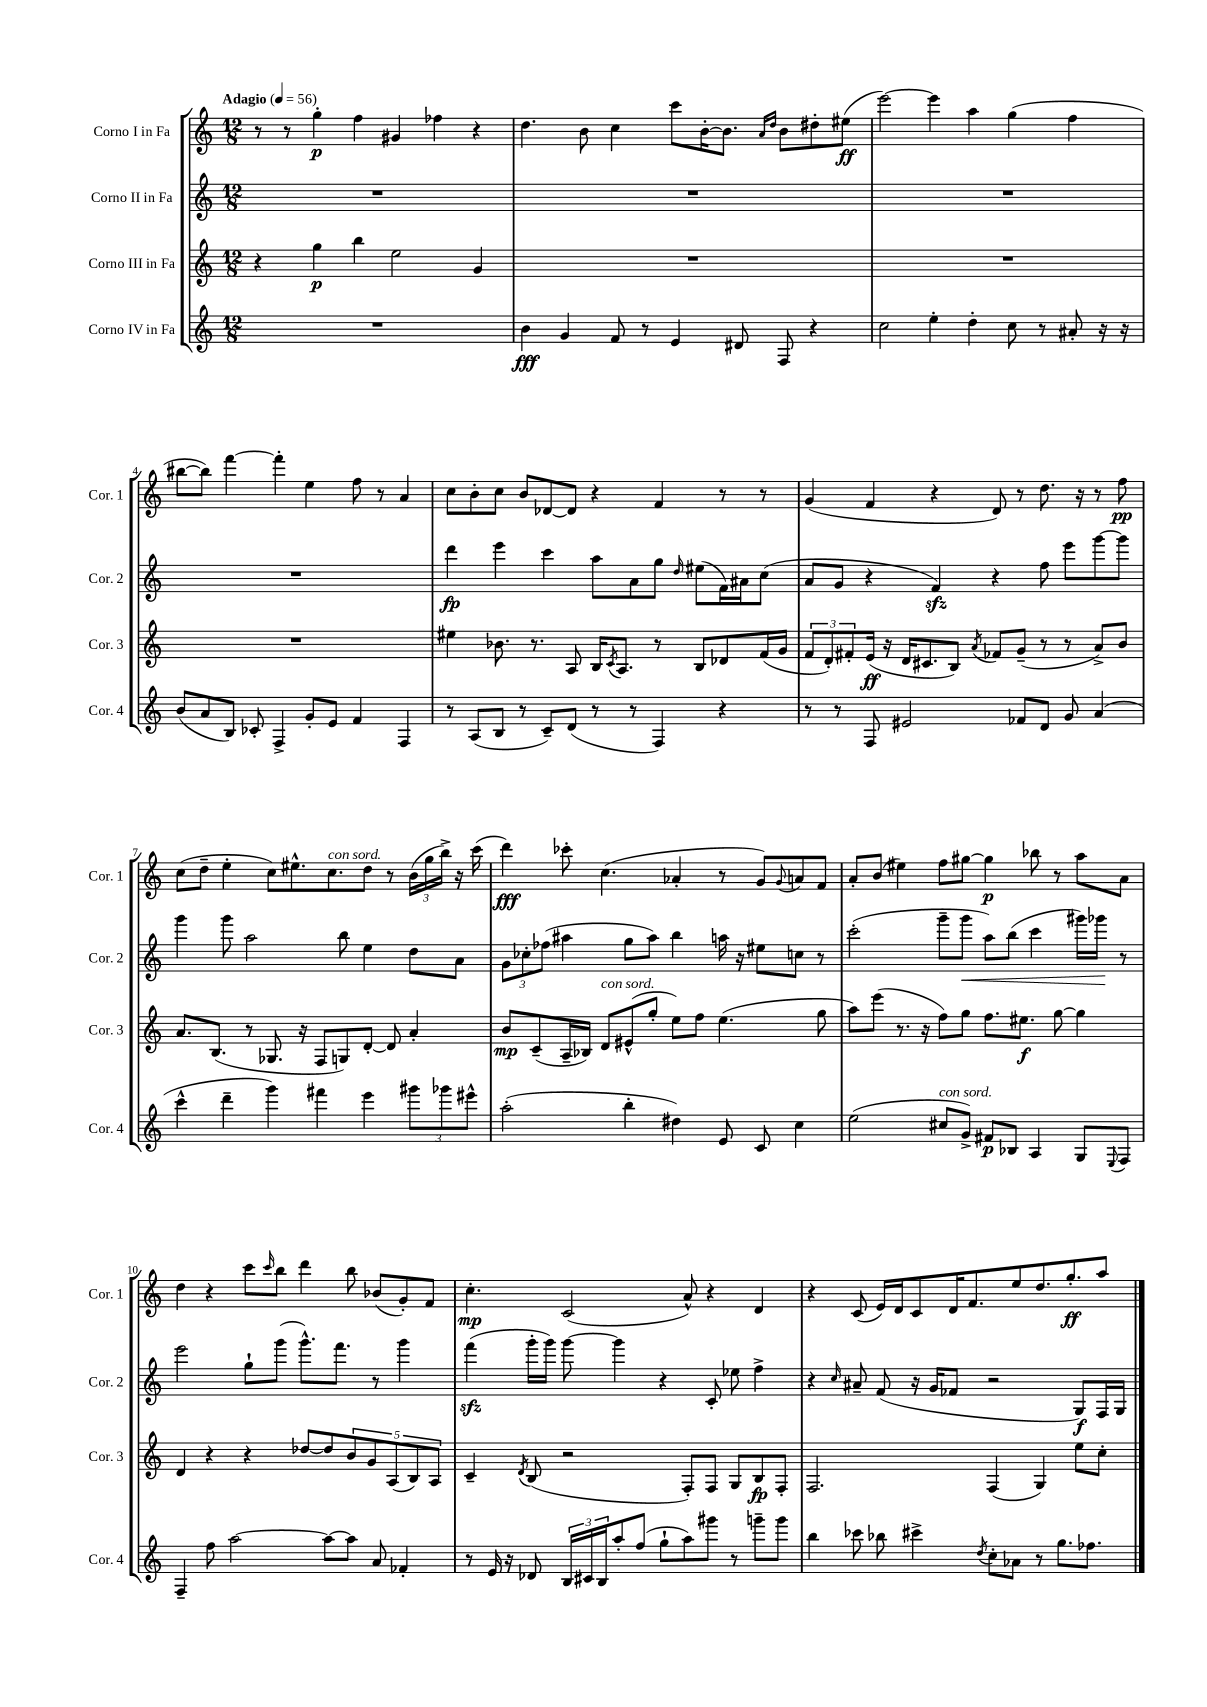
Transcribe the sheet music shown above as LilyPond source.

<<
\new StaffGroup <<
\new Staff = "s0" \with { instrumentName = "Corno I in Fa" shortInstrumentName = "Cor. 1" } {
    \clef treble \key c \major \numericTimeSignature \time 12/8 \tempo "Adagio" 4 = 56
    r8 r8 g''4-.\p f''4 gis'4 fes''4 r4 |
    d''4. b'8 c''4 c'''8 b'16~-. b'8. \grace { a'16 d''16 } b'8 dis''8-. eis''8\ff( |
    e'''2~) e'''4 a''4 g''4( f''4 |
    bis''8~ bis''8) f'''4~ f'''4-. e''4 f''8 r8 a'4 |
    c''8 b'8-. c''8 b'8 des'8~ des'8 r4 f'4 r8 r8 |
    g'4( f'4 r4 d'8) r8 d''8. r16 r8 f''8\pp |
    c''8( d''8-- e''4-. c''8) eis''8.-^ c''8.^\markup { \italic "con sord." } d''8 r8 \tuplet 3/2 { b'16( g''16 b''16->) } r16 c'''16( |
    d'''4\fff) ces'''8-. c''4.( aes'4-. r8 g'8) \appoggiatura { g'8 } a'8 f'8 |
    a'8-. b'8( eis''4) f''8 gis''8~ gis''4\p bes''8 r8 a''8 a'8 |
    d''4 r4 c'''8 \grace { c'''16 } b''8 d'''4 b''8 bes'8( g'8-.) f'8 |
    c''4.-.\mp c'2( a'8-^) r4 d'4 |
    r4 c'8( e'16) d'16 c'8 d'16 f'8. e''8 d''8. g''8.-.\ff a''8 \bar "|." |
}
\new Staff = "s1" \with { instrumentName = "Corno II in Fa" shortInstrumentName = "Cor. 2" } {
    \clef treble \key c \major \numericTimeSignature \time 12/8
    R1. |
    R1. |
    R1. |
    R1. |
    d'''4\fp e'''4 c'''4 a''8 a'8 g''8 \grace { d''16 } eis''8( f'16) ais'16 c''8( |
    a'8 g'8 r4 f'4\sfz) r4 f''8 e'''8 g'''8~ g'''8 |
    g'''4 g'''8 a''2 b''8 e''4 d''8 a'8 |
    \tuplet 3/2 { g'8 ces''8-. fes''8( } ais''4 g''8 ais''8) b''4 a''16 r16 eis''8 c''8 r8 |
    c'''2-.( g'''8-- g'''8\< a''8) b''8( c'''4 gis'''16) ges'''16\! r8 |
    e'''2 g''8-! g'''8( g'''8.-^) f'''8. r8 g'''4 |
    f'''4\sfz( g'''16-. g'''16) g'''8~ g'''4 r4 c'8-. ees''8 f''4-> |
    r4 \grace { c''16 } ais'8-- f'8( r16 g'16 fes'8 r2 g8\f) f16 g16 \bar "|." |
}
\new Staff = "s2" \with { instrumentName = "Corno III in Fa" shortInstrumentName = "Cor. 3" } {
    \clef treble \key c \major \numericTimeSignature \time 12/8
    r4 g''4\p b''4 e''2 g'4 |
    R1. |
    R1. |
    R1. |
    eis''4 bes'8. r8. a8 b16 \acciaccatura { c'8 } a8. r8 b8 des'8 f'16( g'16 |
    \tuplet 3/2 { f'8 d'8-.) fis'8-. } e'16\ff( r16 d'16 cis'8. b8) \acciaccatura { a'8 } fes'8 g'8--( r8 r8 a'8->) b'8 |
    a'8. b8.( r8 ges8. r16 f8 g8) d'8~-. d'8 a'4-. |
    b'8\mp c'8--( a16-- bes16) d'8^\markup { \italic "con sord." } eis'8-^( g''8-. e''8) f''8 e''4.( g''8 |
    a''8) e'''8( r8. r16 f''8) g''8 f''8. eis''8.\f g''8~ g''4 |
    d'4 r4 r4 des''8~ des''8 \tuplet 5/4 { b'8 g'8 a8( b8) a8 } |
    c'4-- \acciaccatura { d'8 } b8( r2 f8-.) f8 g8 b8\fp f8-. |
    f2. f4( g4) e''8 c''8-. \bar "|." |
}
\new Staff = "s3" \with { instrumentName = "Corno IV in Fa" shortInstrumentName = "Cor. 4" } {
    \clef treble \key c \major \numericTimeSignature \time 12/8
    R1. |
    b'4\fff g'4 f'8 r8 e'4 dis'8 f8 r4 |
    c''2 e''4-. d''4-. c''8 r8 ais'8-. r16 r16 |
    b'8( a'8 b8) ces'8-. f4-> g'8-. e'8 f'4 f4 |
    r8 a8( b8 r8 c'8--) d'8( r8 r8 f4) r4 |
    r8 r8 f8 eis'2 fes'8 d'8 g'8 a'4( |
    c'''4-^ d'''4-- g'''4) fis'''4 e'''4 \tuplet 3/2 { gis'''8 ges'''8 eis'''8-^ } |
    a''2-.( b''4-. dis''4) e'8 c'8 c''4 |
    e''2( cis''8^\markup { \italic "con sord." } g'8->) fis'8\p bes8 a4 g8 \appoggiatura { e8 } f8 |
    f4-- f''8 a''2~ a''8~ a''8 a'8 fes'4-. |
    r8 e'16 r16 des'8 \tuplet 3/2 { b16 cis'16 b16 } a''8-. f''8( g''8-! a''8) gis'''8 r8 g'''8-- g'''8 |
    b''4 ces'''8 bes''8 cis'''4-> \acciaccatura { d''8 } c''8-. aes'8 r8 g''8. fes''8. \bar "|." |
}
>>
>>
